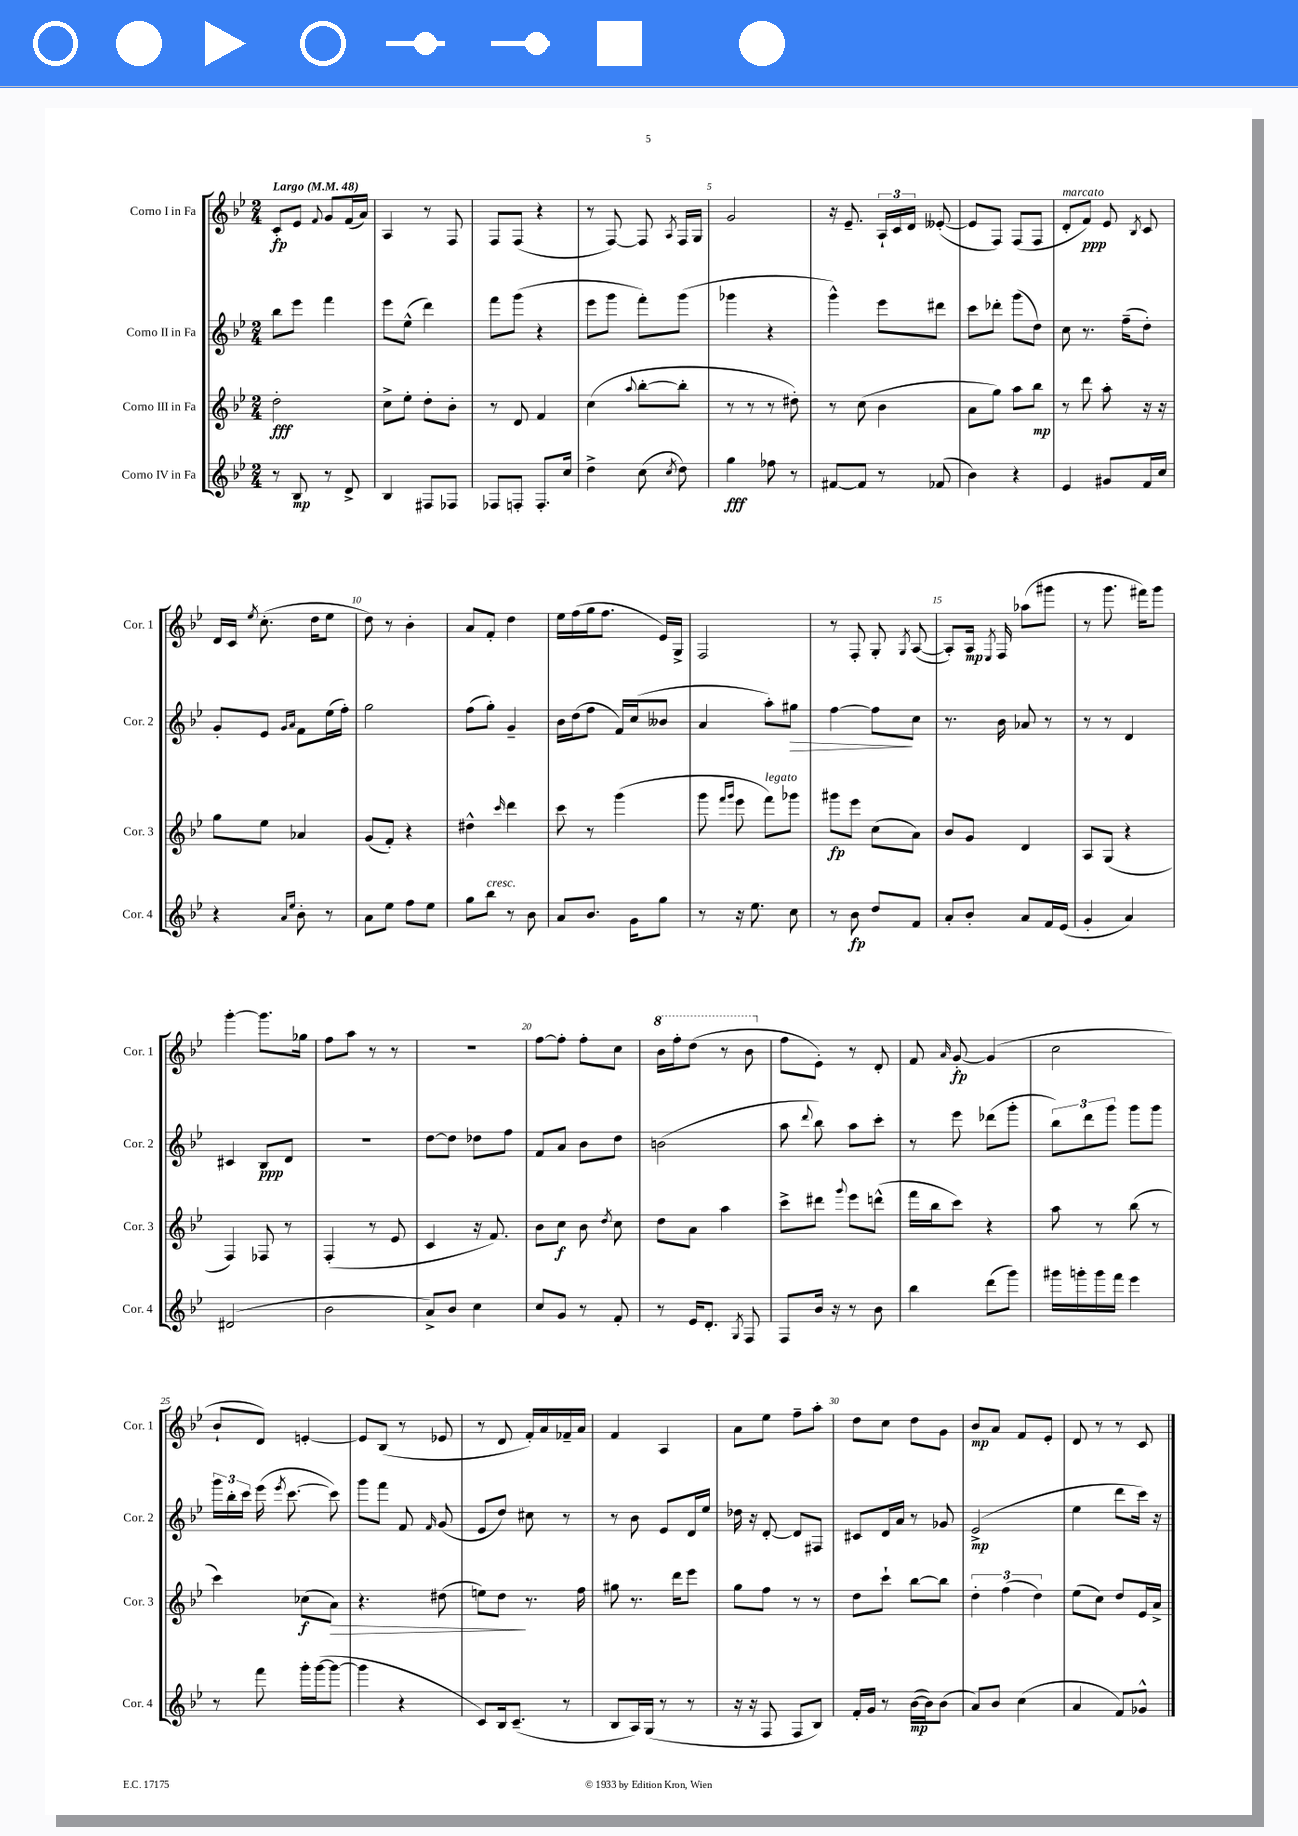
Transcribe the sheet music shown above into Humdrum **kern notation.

**kern	**kern	**kern	**kern
*staff4	*staff3	*staff2	*staff1
*clefG2	*clefG2	*clefG2	*clefG2
*k[b-e-]	*k[b-e-]	*k[b-e-]	*k[b-e-]
*M2/4	*M2/4	*M2/4	*M2/4
*MM48	*MM48	*MM48	*MM48
8r	2dd'	8bb-	8c'
8B-	.	8eee-	8e-
.	.	.	8qqf
8r	.	4fff	8g
8d^	.	.	(16f
.	.	.	16a)
=	=	=	=
4B-	8cc^	8eee-	4A
.	8ee-'	(8ee-^^	.
8F#	8dd'	4ddd)	8r
8F-	8b-'	.	8F
=	=	=	=
8F-	8r	8fff	8F
8F'	8d	(8ggg	(8F
8.F'	4f	4r	4r
16cc	.	.	.
=	=	=	=
4dd^	(4cc	8eee-	8r
.	.	8ggg	[8F)
.	8qqaa	.	.
(8cc	[8bb-'	8fff')	8F]
8qcc	.	.	8qA
8dd)	8bb-']	(8ggg	16F
.	.	.	16G
=	=	=	=
4gg	8r	4ggg-	2g
.	8r	.	.
8ff-	8r	4r	.
8r	8dd#')	.	.
=	=	=	=
[8f#	8r	4ggg^^)	16r
.	.	.	8.e-~
8f#]	(8cc	.	.
8r	4b-	8eee-	24A`
.	.	.	24c
.	.	.	24d
(8f-	.	8ddd#	([8e--'
=	=	=	=
4b-)	8a	8ccc	8e--]
.	8gg)	8ddd-'	8F)
4r	8aa	(8ggg	(8F
.	8bb-	8dd)	8F
=	=	=	=
4e-	8r	8cc	8d'
.	8ddd	8.r	8f)
8g#	8aa'	.	8e-
.	.	(16ff~	.
.	.	.	8qB-
16f	16r	8dd')	8c
16cc	16r	.	.
=	=	=	=
4r	8gg	8g'	16d
.	.	.	16c
.	.	.	8qee-
.	8ee-	8e-	(8.cc'
16qqa	.	16qqg	.
16qqee-	.	16qqa	.
8b-'	4a-	8f	.
.	.	.	16dd
8r	.	(16ee-	8ee-
.	.	16ff')	.
=	=	=	=
8a	(8g	2gg	8dd)
8ee-	8f')	.	8r
8ff	4r	.	4b-'
8ee-	.	.	.
=	=	=	=
8gg	4dd#^^	(8ff	8a
8bb-	.	8gg')	8f'
.	16qqccc	.	.
8r	4ddd	4g~	4dd
8b-	.	.	.
=	=	=	=
8a	8ccc	16b-	16ee-
.	.	(16dd	(16ff
8.b-	8r	8ff	16gg
.	.	.	8.ff
.	(4ggg	16f)	.
16g	.	(16cc	.
8gg	.	8b--	16e-)
.	.	.	16G^
=	=	=	=
8r	8ggg	4a	2F
.	16qqfff	.	.
.	16qqggg	.	.
16r	8eee-	.	.
8.ee-	.	.	.
.	8fff)	8aa')	.
8cc	8ggg-	8gg#	.
=	=	=	=
8r	8ggg#	[4ff	8r
8b-	8eee-	.	8F'
8dd	(8cc	8ff]	8G'
.	.	.	8qG
8f	8a)	8cc	([8A
=	=	=	=
8a'	8b-	8.r	8A'])
8b-'	8g	.	16A
.	.	.	8qE-
.	.	16b-	16F
8a	4d	8a-	(8aa-
16f	.	8r	8ggg#
(16e-	.	.	.
=	=	=	=
4g'	8A	8r	8r
.	(8G	8r	8.ggg
4a)	4r	4d	.
.	.	.	16fff#)
.	.	.	8ggg
=	=	=	=
(2d#	4F)	4c#	[4ggg'
.	8F-	8B-	8.ggg]
.	8r	8d	.
.	.	.	16gg-
=	=	=	=
2b-	(4F'	2r	8ff
.	.	.	8aa
.	8r	.	8r
.	8e-	.	8r
=	=	=	=
8a^)	4c	[8dd	2r
8b-	.	8dd]	.
4cc	16r	8dd-	.
.	8.f)	.	.
.	.	8ff	.
=	=	=	=
8cc	8b-	8f	[8ff
8g	8cc	8a	8ff']
8r	8b-	8b-	8ff'
.	8qdd	.	.
8f'	8cc	8dd	8cc
=	=	=	=
8r	8dd	(2b	16bb-
.	.	.	16fff'
16e-	8a	.	(8ddd
8.d'	.	.	.
.	4aa	.	8r
8qG	.	.	.
8F	.	.	8bb-
=	=	=	=
8F	8ccc^	8aa	8ff
.	.	8qqddd	.
16b-	8ddd#	8bb-)	8e-')
16r	.	.	.
.	8qqggg	.	.
8r	8eee-	8aa	8r
8b-	(8ddd^^	8ccc'	8d'
=	=	=	=
4bb-	16fff	8r	8f
.	16bb-	.	.
.	.	.	16qqa
.	8ccc)	8eee-	[8g'
(8ddd	4r	(8ddd-	(4g]
8ggg)	.	8ggg'	.
=	=	=	=
16ggg#	8aa	12bb-)	2cc
16ggg'	.	.	.
.	.	12ddd	.
16ggg	8r	.	.
.	.	12ggg	.
16fff	.	.	.
4eee-	(8bb-	8ggg	.
.	8r	8ggg	.
=	=	=	=
8r	4ccc)	24ggg	8b-`
.	.	24bb-'	.
.	.	24ccc	.
8fff	.	(16eee-	8d)
.	.	8qeee-	.
.	.	[8.ccc	.
16ggg'	(8cc-	.	[4e'
([16ggg	.	.	.
8ggg_	8a)	8ccc])	.
=	=	=	=
4ggg]	4.r	8ggg	8e]
.	.	8fff	(8B-
4r	.	8f	8r
.	.	16qqf	.
.	(8dd#	(8g	8e-
=	=	=	=
8c)	8ee)	8e-	8r
16B-	8dd	8dd)	8d
(8.c~	.	.	.
.	8.r	8cc#	16f')
.	.	.	16a
8r	.	8r	16f-~
.	16ff	.	16a
=	=	=	=
8B-	8gg#	8r	4f
16A)	8.r	8b-	.
(16G	.	.	.
8r	.	8e-	4A
.	16ddd	.	.
8r	8eee-	16d	.
.	.	16ee-	.
=	=	=	=
16r	8gg	16dd-	8a
16r	.	16r	.
8F	8ff	[8d'	8ee-
8F	8r	8d]	8ff~
8B-)	8r	8F#	8aa'
=	=	=	=
16f'	8dd	8c#	8dd
16g	.	.	.
8r	8ccc`	16d	8cc
.	.	16a	.
([16b-	[8bb-	8r	8dd
16b-])	.	.	.
(8b-	8bb-]	8g-	8g
=	=	=	=
8a)	6dd'	(2e-^	8b-
8b-	.	.	8a
.	(6ff	.	.
(4cc	.	.	8f
.	6dd)	.	.
.	.	.	8e-'
=	=	=	=
4a	(8ee-	4ee-	8d
.	8cc)	.	8r
8f)	8dd	8ddd	8r
8g-^^	16e-	16ccc)	8c
.	16a^	16r	.
==	==	==	==
*-	*-	*-	*-
